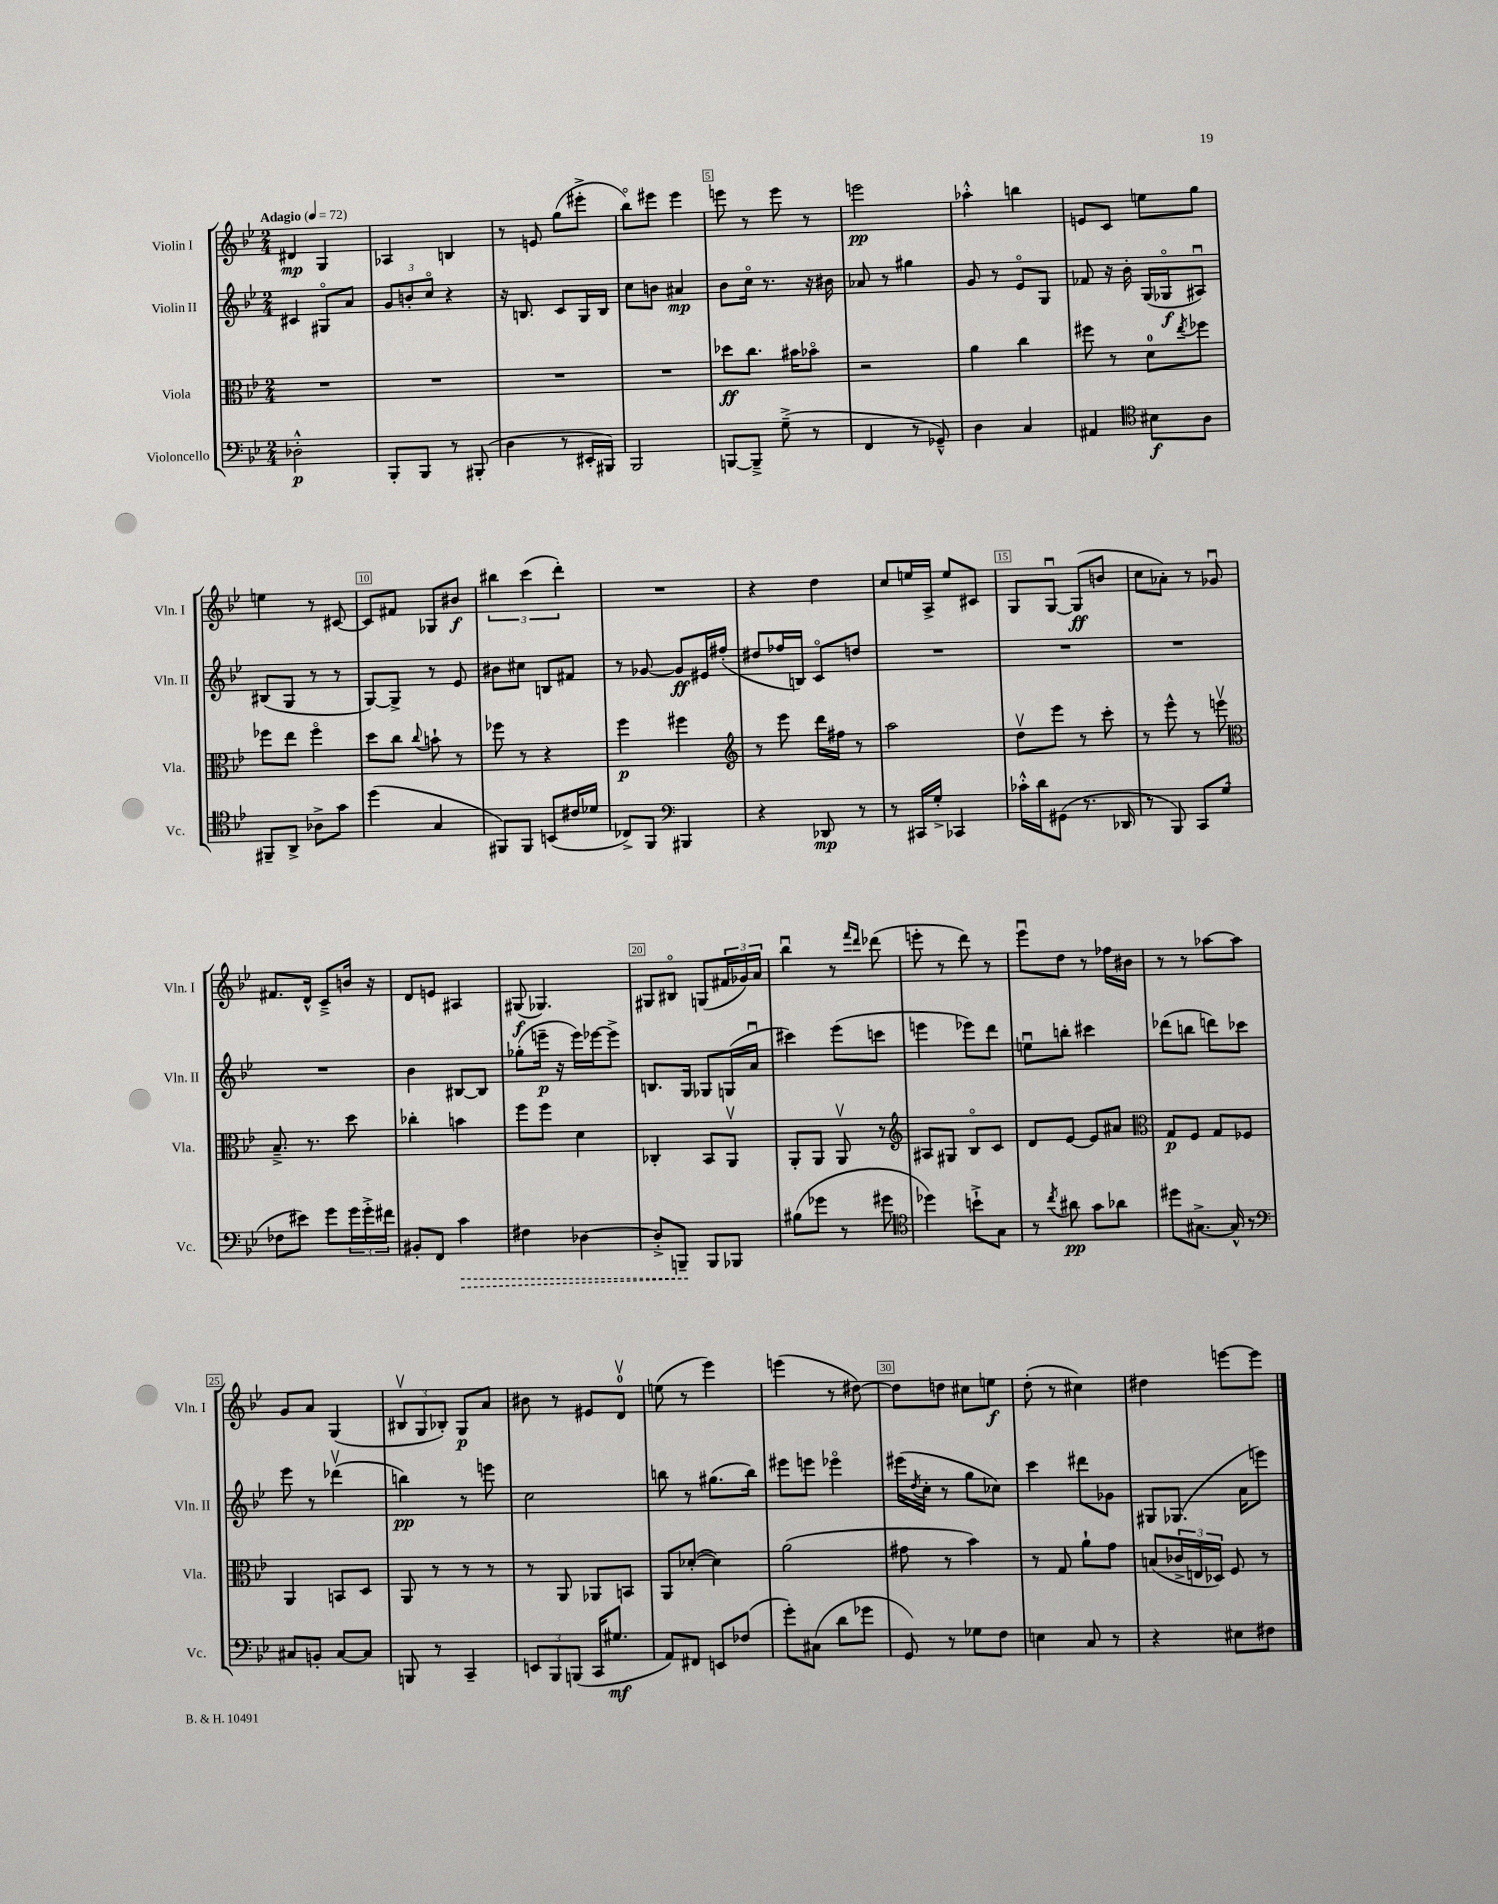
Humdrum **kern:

**kern	**kern	**kern	**kern
*staff4	*staff3	*staff2	*staff1
*clefF4	*clefC3	*clefG2	*clefG2
*k[b-e-]	*k[b-e-]	*k[b-e-]	*k[b-e-]
*M2/4	*M2/4	*M2/4	*M2/4
*MM72	*MM72	*MM72	*MM72
2D-'^^	2r	4c#	4d#
.	.	8G#o	4G
.	.	8a	.
=	=	=	=
8BBB-'	2r	12g	4A-
.	.	12b'	.
8BBB-	.	.	.
.	.	12cco	.
8r	.	4r	4B
(8BBB#'	.	.	.
=	=	=	=
4D	2r	16r	8r
.	.	8.B	.
.	.	.	8e
8r	.	8c	(8gg
16EE#'	.	16G	8eee#'^
16BBB#)	.	16B	.
=	=	=	=
2BBB-	2r	8cc	8bb-o)
.	.	8b	8eee#
.	.	4a#	4eee#
=	=	=	=
[8BBB	8dd-	8b-	8eee
8BBB~^]	8.cc	16cco	8r
.	.	8.r	.
(8G~^	.	.	8eee
.	16b#	.	.
8r	8b-o	16r	8r
.	.	16b#	.
=	=	=	=
4FF	2r	8a-	2eee
.	.	8r	.
8r	.	4gg#	.
8GG-~^^)	.	.	.
=	=	=	=
4D	4a	8g	4aa-'^^
.	.	8r	.
4C	4cc	8e-o	4bb
.	.	8G	.
=	=	=	=
4AA#	8ff#	8f-	8e
.	8r	16r	8c
.	.	16b-'	.
*clefC4	*	*	*
8B#	8d	(16G	8ee
.	.	16G-o	.
.	8qee-	.	.
8A	8ff-	8A#u)	8gg
=	=	=	=
8FF#~	8ff-	(8B#	4ee
8AA^	8ee-	8G	.
8A-^	4ff-o	8r	8r
8g	.	8r	[8c#
=	=	=	=
(4dd	8dd	[8G)	8c#]
.	8cc	8G^]	8f#
.	8qqcc	.	.
4G	8b`	8r	8G-
.	8r	8e-	8b#
=	=	=	=
8FF#)	8ff-	8b#	6bb#
8FF#	8r	8cc#	.
.	.	.	(6ccc
(8BB	4r	8B	.
.	.	.	6ddd')
16c#	.	8f#	.
16d-	.	.	.
=	=	=	=
8C-^)	4ff	8r	2r
8FF	.	[8g-	.
*clefF4	*	*	*
4BBB#	4ff#	8g-]	.
.	.	16e#	.
.	.	(16ff#'	.
=	=	=	=
*	*clefG2	*	*
4r	8r	8dd#	4r
.	8eee-	16ff-	.
.	.	16B)	.
8DD-	16ddd	8co	4dd
.	16ff#	.	.
8r	8r	8dd	.
=	=	=	=
8r	2aa	2r	8cc
16CC#	.	.	16ee
16G'^	.	.	16A^
4CC-	.	.	8ee
.	.	.	8c#
=	=	=	=
16c-'^^	8ddv	2r	8G
16d	.	.	.
(8GG#	8eee-	.	[8Gu
8.r	8r	.	(8G]
.	8ccc'	.	8b
16DD-	.	.	.
=	=	=	=
8r	8r	2r	8cc
8BBB-)	8eee-^^	.	8a-')
8CC	8r	.	8r
(8G	8eeev	.	8g-u
=	=	=	=
*	*clefC3	*	*
8F-	8.B-~^	2r	8.f#
8e#)	.	.	.
.	8.r	.	16d^^
8g	.	.	8c~^
24g	8dd	.	16b
24g'^	.	.	.
.	.	.	16r
24f#	.	.	.
=	=	=	=
8BB#'	4cc-'	4b-	8d
8FF	.	.	8e
4c	4b	[8B#	4A#
.	.	8B#]	.
=	=	=	=
4F#	8ff	(8gg-'	(8G#
.	8ff	16eee~	4.G-)
.	.	16r	.
[4D-	4d	16eee)	.
.	.	[16eee-	.
.	.	8eee-^]	.
=	=	=	=
8D-'^]	4C-'	8.B	8G#
8BBB~	.	.	8B#o
.	.	16G	.
8BBB	8BB-	8G-	(8G
8BBB-	8AAv	(16G	24f#
.	.	.	24g-)
.	.	16au	.
.	.	.	24a
=	=	=	=
(8B#	8AA'	4ccc#)	4bb-u
8g-	8AA	.	.
8r	8AAv	(8eee-	8r
.	.	.	16qqfff
.	.	.	16qqddd
8g#	8r	8ccc	(8ddd-
=	=	=	=
*clefC4	*clefG2	*	*
4dd-)	8A#	4eee	8eee'
.	8G#	.	8r
8b`^	8B-o	8eee-)	8ddd)
8G	8c	8ddd	8r
=	=	=	=
8r	8d	8eeu	8eee-u
8qcc	.	.	.
8a#	[8e-	8bb'	8dd
8g	8e-]	4ccc#	8r
8a-	8a#	.	16ff-
.	.	.	16b#
=	=	=	=
*	*clefC3	*	*
8dd#	8G	(8ddd-	8r
[8.G#^	8F	8bb	8r
.	8G	8ddd)	[8aa-
16G#^^]	.	.	.
8r	8F-	8ccc-	8aa-]
=	=	=	=
*clefF4	*	*	*
8C#	4AA	8eee-	8g
8BB'	.	8r	8a
[8C#	8BB	(4ddd-v	(4G
8C#]	8D	.	.
=	=	=	=
8BBB	8AA	4bb)	12B#v
.	.	.	12G
8r	8r	.	.
.	.	.	12B-')
4CC~	8r	8r	8G
.	8r	8eee	8a
=	=	=	=
12EE	8r	2cc	8b#
12BBB-	.	.	.
.	8AA	.	8r
(12BBB	.	.	.
16CC	8AA-	.	8e#
8.G#	.	.	.
.	8BB	.	8dv
=	=	=	=
8AA)	8AA	8bb	(8ee
8FF#	([8d-'	8r	8r
8EE	4d-])	(8.gg#	4eee-)
(8F-	.	.	.
.	.	16bb)	.
=	=	=	=
8g')	(2a	8eee#	(4eee
(8C#	.	8eee	.
8d	.	4eee-o	8r
8g-	.	.	[8dd#)
=	=	=	=
8GG)	8g#	(16eee#	8dd#]
.	.	8qdd	.
.	.	16cc'	.
8r	8r	8r	8dd
8G-	4b-)	8gg	8cc#
8F	.	8cc-)	8ee
=	=	=	=
4E	8r	4ccc	(8dd'
.	8G	.	8r
8C	8a`	8ddd#	4cc#)
8r	8g	8g-	.
=	=	=	=
4r	(8B	8G#	4dd#
.	24c-^	(8.G-	.
.	24E	.	.
.	24D-)	.	.
8E#	8F	.	[8eee
.	.	16a	.
8F#	8r	8eee)	8eee]
==	==	==	==
*-	*-	*-	*-
